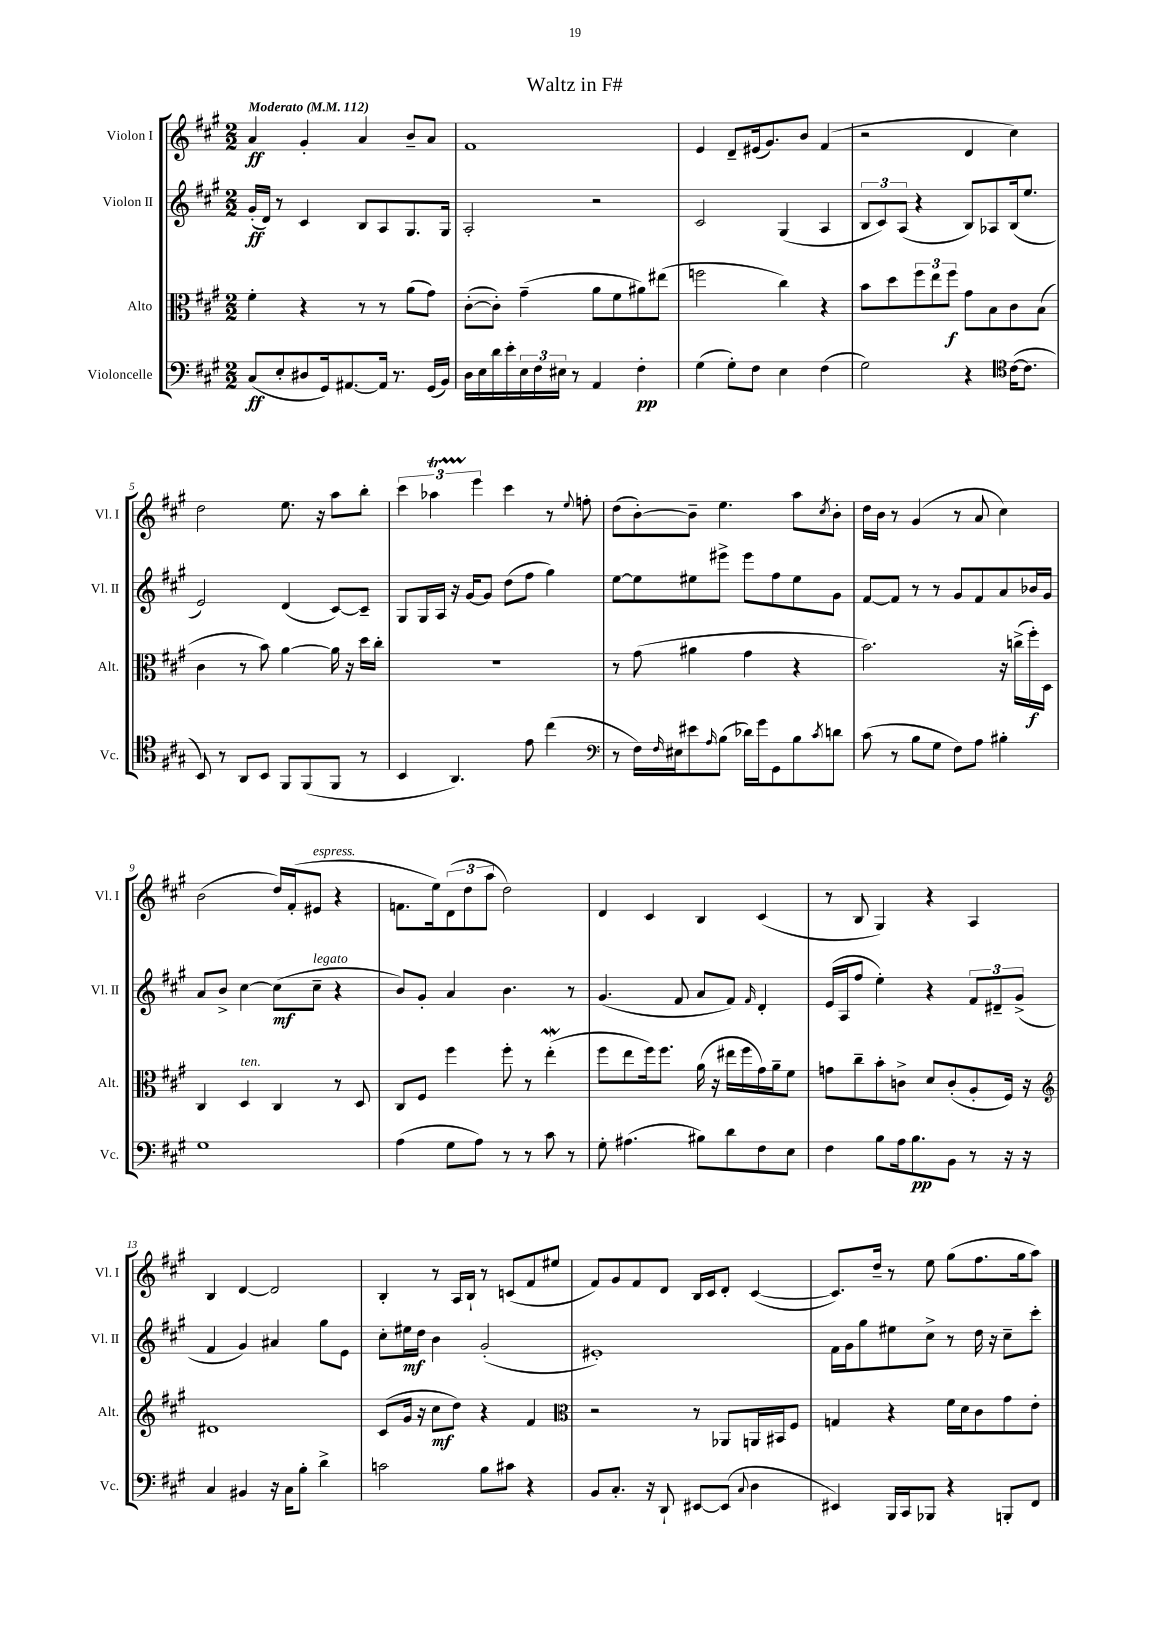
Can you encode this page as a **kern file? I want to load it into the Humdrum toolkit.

**kern	**kern	**kern	**kern
*staff4	*staff3	*staff2	*staff1
*clefF4	*clefC3	*clefG2	*clefG2
*k[f#c#g#]	*k[f#c#g#]	*k[f#c#g#]	*k[f#c#g#]
*M2/2	*M2/2	*M2/2	*M2/2
*MM112	*MM112	*MM112	*MM112
(8C#	4f#'	(16g#'	4a
.	.	16d)	.
8E'	.	8r	.
8D#	4r	4c#	4g#'
16GG#)	.	.	.
[8.AA#	.	.	.
.	8r	8B	4a
16AA#]	8r	8A	.
8.r	.	.	.
.	(8a	8.G#	8b~
(16GG#	8g#)	.	8a
16BB)	.	16G#	.
=	=	=	=
16D	([8c#'	2A'	1f#
16E	.	.	.
16d	8c#'])	.	.
16e'	.	.	.
24E	(4g#~	.	.
24F#	.	.	.
24E#	.	.	.
8r	.	.	.
4AA	8a	2r	.
.	8f#	.	.
4F#'	8a#)	.	.
.	(8ee#	.	.
=	=	=	=
(4G#	2ff	2c#	4e
8G#')	.	.	8d~
8F#	.	.	(16e#
.	.	.	8.g#)
4E	4cc#)	(4G#	.
.	.	.	8b
(4F#	4r	4A	(4f#
=	=	=	=
2G#)	8b	12B	2r
.	.	12c#)	.
.	8dd	.	.
.	.	(12A	.
.	12ff#	4r	.
.	12ee	.	.
.	12ff#	.	.
4r	8g#	8B)	4d
.	8B	8A-	.
*clefC4	*	*	*
([16c#	8c#	(16B	4cc#)
8.c#]	.	8.ee	.
.	(8B	.	.
=	=	=	=
8BB)	4c#	2e)	2dd
8r	.	.	.
8AA	8r	.	.
8BB	8b)	.	.
8FF#	[4a	(4d	8.ee
(8FF#	.	.	.
.	.	.	16r
8FF#	16a]	[8c#)	8aa
.	16r	.	.
8r	16dd	8c#~]	8bb'
.	16cc#'	.	.
=	=	=	=
4BB	1r	8G#	6ccc#
.	.	16G#	.
.	.	.	6aa-
.	.	16A	.
4.AA)	.	16r	.
.	.	[16g#	.
.	.	.	6eee
.	.	8g#]	.
.	.	(8dd	4ccc#
8e	.	8ff#	.
(4cc#	.	4gg#)	8r
.	.	.	8qqee
.	.	.	8ff'
=	=	=	=
*clefF4	*	*	*
8r	8r	[8ee	(8dd
16F#)	(8g#	8ee]	[8b')
16qqF#	.	.	.
16E#	.	.	.
8e#	4a#	8ee#	8b~]
16qqA	.	.	.
(8B	.	8eee#^	4.ee
16d-)	4g#	8eee#	.
16g#	.	.	.
8GG#	.	8ff#	.
8B	4r	8ee#	8aa
8qc#	.	.	8qcc#
8d	.	8g#	8b'
=	=	=	=
(8c#	2.b)	[8f#	16dd
.	.	.	16b
8r	.	8f#]	8r
8B	.	8r	(4g#
8G#	.	8r	.
8F#)	.	8g#	8r
8A	.	8f#	8a
4B#'	16r	8a	4cc#)
.	(16cc^	.	.
.	16ff#')	16b-	.
.	16D	16g#	.
=	=	=	=
1G#	4C#	8a	(2b
.	.	8b^	.
.	4D	[4cc#	.
.	4C#	(8cc#]	16dd)
.	.	.	(16f#'
.	.	8cc#~	8e#
.	8r	4r	4r
.	8D	.	.
=	=	=	=
(4A	8C#	8b)	8.f
.	8F#	8g#'	.
.	.	.	16ee)
8G#	4ff#	4a	(12d
.	.	.	12dd
8A)	.	.	.
.	.	.	12aa
8r	8ff#'	4.b	2dd)
8r	8r	.	.
8c#	(4ee'	.	.
8r	.	8r	.
=	=	=	=
8G#'	8ff#	(4.g#	4d
(4.A#	8ee	.	.
.	16ff#)	.	4c#
.	8.ff#	.	.
.	.	8f#	.
8B#)	(16a	8a	4B
.	16r	.	.
8d	16ee#	8f#)	.
.	16ff#	.	.
.	.	16qqf#	.
8F#	16g#)	4d'	(4c#
.	16a~	.	.
8E	8f#	.	.
=	=	=	=
4F#	8g	(16e	8r
.	.	16A	.
.	8cc#~	8ff#	8B
8B	8b'	4ee')	4G#)
16A	8c^	.	.
8.B	.	.	.
.	8d	4r	4r
8BB	(8c'	.	.
8r	8A'	12f#	4A
.	.	12d#~	.
16r	16F#)	.	.
.	.	(12g#^	.
16r	16r	.	.
=	=	=	=
*	*clefG2	*	*
4C#	1d#	4f#	4B
4BB#	.	4g#)	[4d
16r	.	4a#	2d]
16C#	.	.	.
8B'	.	.	.
4d^	.	8gg#	.
.	.	8e	.
=	=	=	=
2c	(8c#	8cc#'	4B'
.	16g#	16ee#	.
.	16r	16dd	.
.	8cc#	4b	8r
.	8dd)	.	16A
.	.	.	16B`
8B	4r	(2g#'	8r
8c#	.	.	(8c
4r	4f#	.	8f#
.	.	.	8ee#
=	=	=	=
*	*clefC3	*	*
8BB	2r	1e#')	8f#)
8.C#'	.	.	8g#
.	.	.	8f#
16r	.	.	.
8DD`	.	.	8d
[8EE#	8r	.	16B
.	.	.	16c#
(8EE#]	8AA-	.	8d'
8qqC#	.	.	.
4D	16AA	.	([4c#
.	16BB#	.	.
.	8F#	.	.
=	=	=	=
4EE#)	4G	16f#	8.c#])
.	.	16g#	.
.	.	8gg#	.
.	.	.	16dd~
16BBB	4r	8ee#	8r
16CC#	.	.	.
8BBB-	.	8cc#^	8ee
4r	16f#	8r	(8gg#
.	16d	.	.
.	8c#	16dd	8.ff#
.	.	16r	.
8BBB'	8g#	8cc#~	.
.	.	.	16gg#
8FF#	8e'	8ccc#'	8aa)
==	==	==	==
*-	*-	*-	*-
